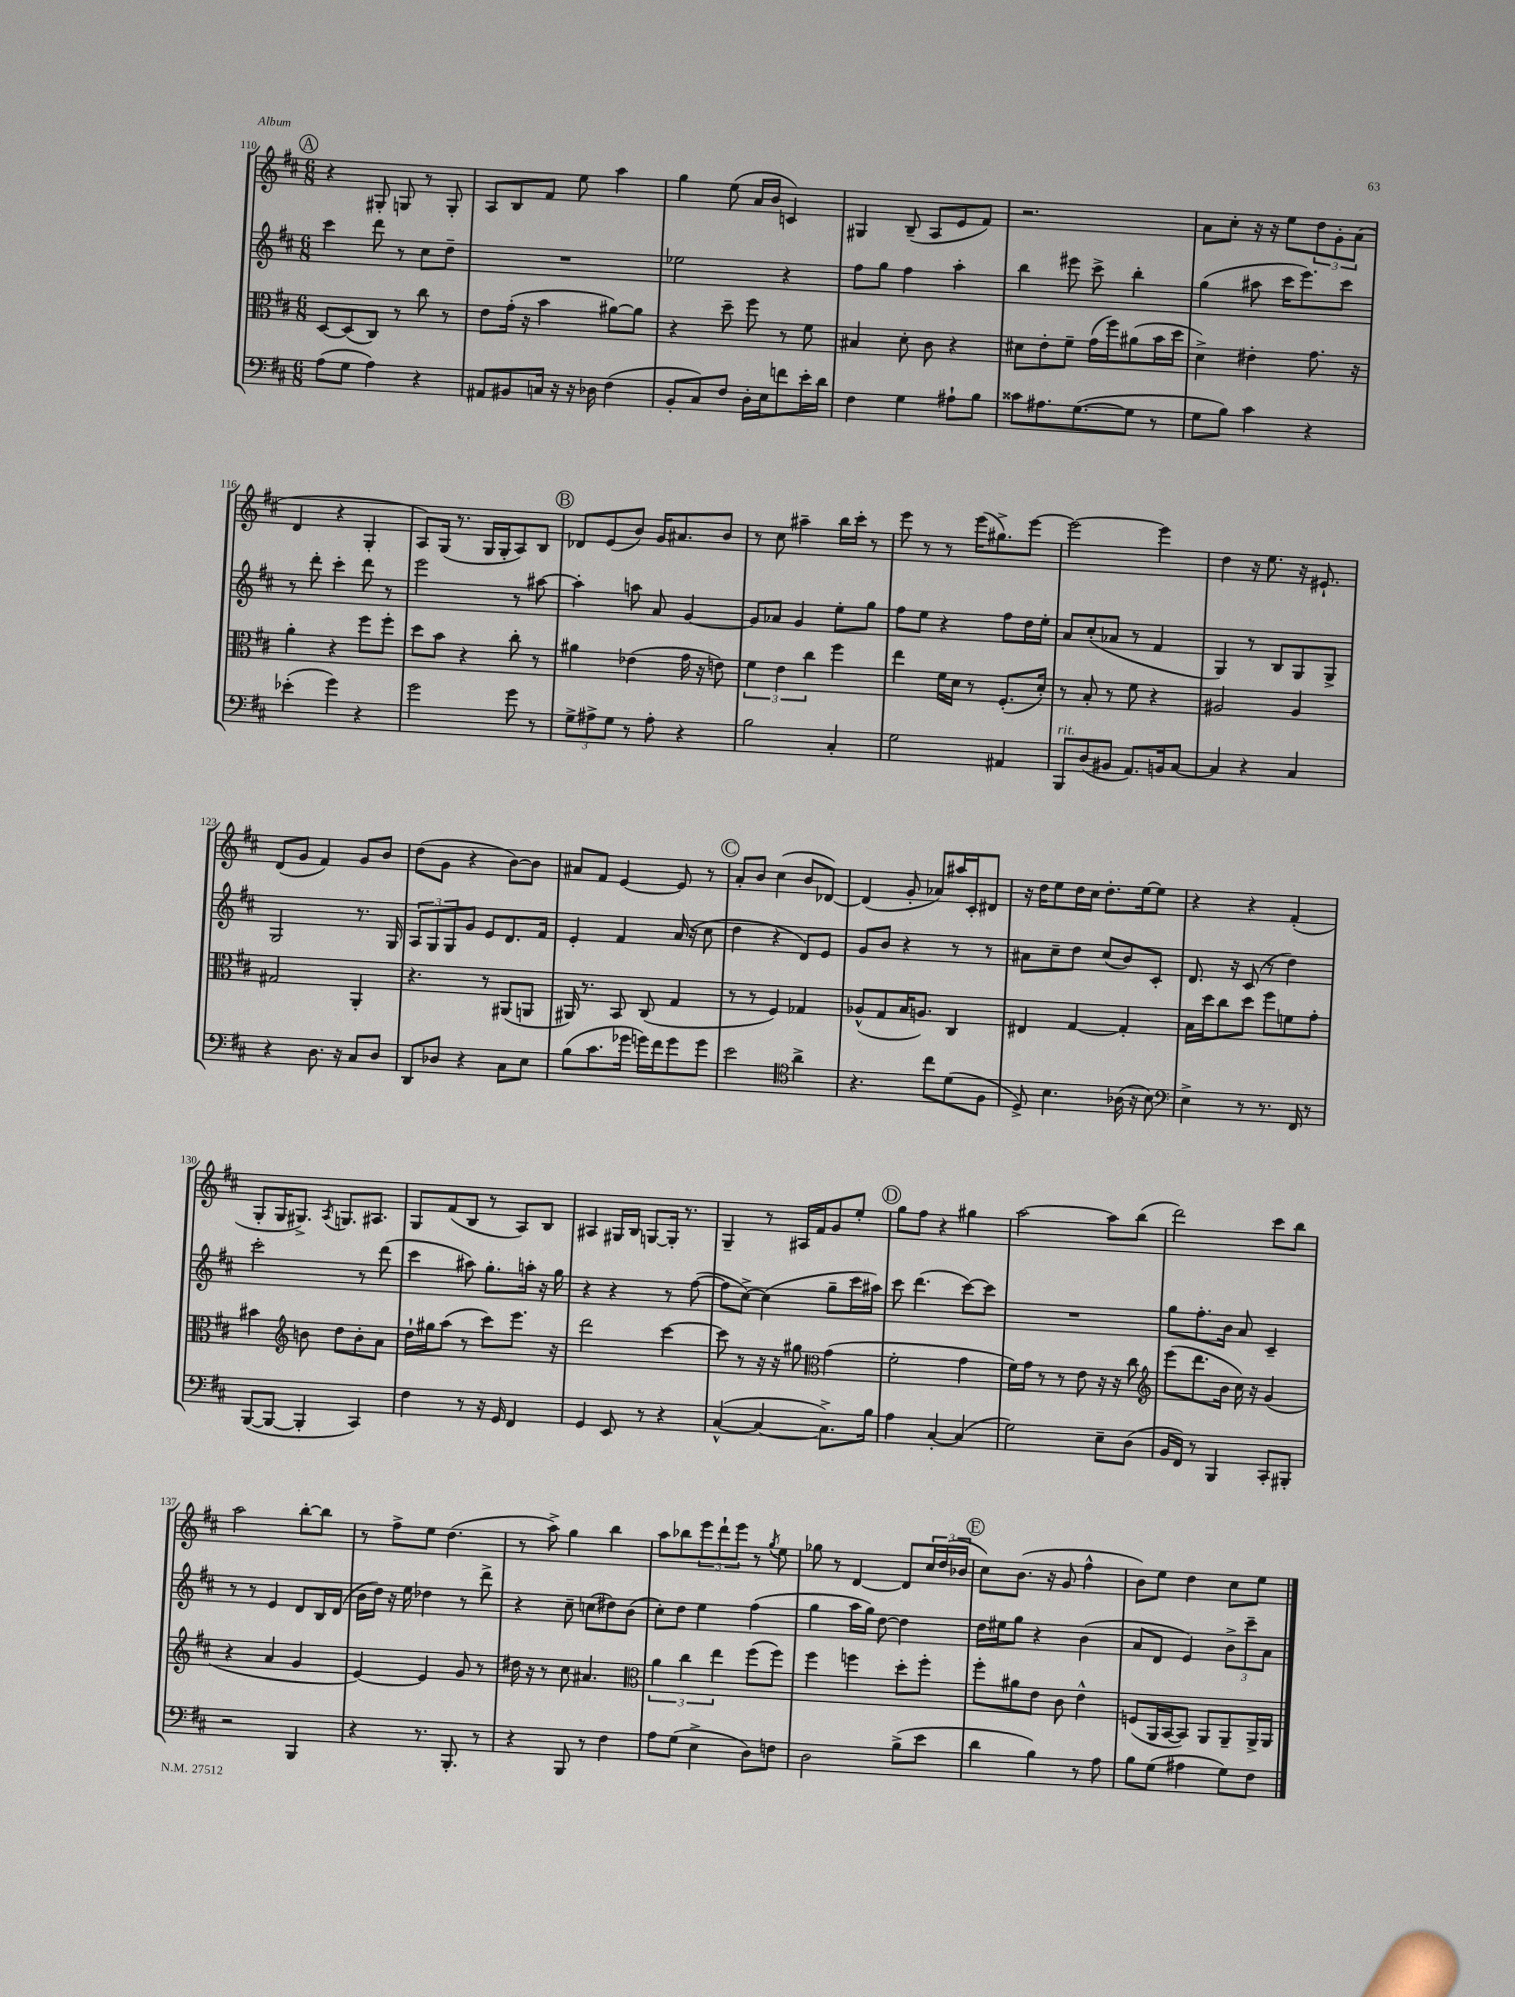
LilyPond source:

<<
\new StaffGroup <<
\new Staff = "s0" {
    \clef treble \key d \major \numericTimeSignature \time 6/8
    \mark \markup { \circle "A" } r4 gis8-. g8 r8 g8-. |
    a8 b8 fis'8 e''8 a''4 |
    g''4 e''8( a'16 b'16 c'4) |
    gis4 b8--( a8 e'8 fis'8) |
    r2. |
    a'8 cis''8-. r16 r16 e''8 \tuplet 3/2 { d''8 g'8-. a'8( } |
    d'4 r4 g4-. |
    a8) g16( r8. g16 g16-. a8) b8 |
    \mark \markup { \circle "B" } des'8 e'8( b'8) g'16 ais'8. b'8 |
    r8 cis''8 ais''4-- b''16 cis'''16-. r8 |
    e'''8 r8 r8 e'''16( gis''8.->) e'''8~ |
    e'''2~ e'''4 |
    d''4 r16 e''8. r16 eis'8.-! |
    d'8( g'8 fis'4) g'8 b'8 |
    d''8( g'8 r4 b'8~) b'8 |
    ais'8 fis'8 e'4~ e'8 r8 |
    \mark \markup { \circle "C" } a'8-. b'8 cis''4( b'8 des'8~) |
    des'4( g'8-. aes'8) ais''16 cis'16-. dis'8 |
    r16 d''16 e''8 d''16 cis''16 d''8.-. e''16~ e''8 |
    r4 r4 fis'4-.( |
    g8-. g16 gis8.->) \acciaccatura { a8 } g8. ais8. |
    g8 fis'8( b8 r8 a8) b8 |
    ais4 gis16 b16 g8~ g16-. r8. |
    g4-- r8 ais16 fis'16 g'8 e''8-. |
    \mark \markup { \circle "D" } g''8 fis''8 r4 gis''4 |
    a''2~ a''8 b''8( |
    d'''2) cis'''8 b''8 |
    a''2 b''8~-. b''8 |
    r8 fis''8-> e''8 d''4.( |
    r8 a''8->) g''4 b''4 |
    a''8 bes''8 \tuplet 3/2 { e'''8 d'''8-! e'''8 } r8 \acciaccatura { g''8 } e''8 |
    ges''8 r8 d'4~ d'8 \tuplet 3/2 { cis''16 d''16( bes'16 } |
    \mark \markup { \circle "E" } cis''8) b'8.( r16 g'8 fis''4-^ |
    b'8) e''8 d''4 cis''8 e''8 \bar "|." |
}
\new Staff = "s1" {
    \clef treble \key d \major \numericTimeSignature \time 6/8
    \mark \markup { \circle "A" } cis'''4 d'''8 r8 cis''8 d''8-- |
    R2. |
    ees''2 r4 |
    fis''8 g''8 fis''4 a''4-. |
    b''4 eis'''8 cis'''8-> b''4-. |
    g''4( ais''8 cis'''16 e'''8.) cis'''8 |
    r8 d'''8-. cis'''4-. d'''8 r8 |
    e'''2 r8 ais''8~ |
    \mark \markup { \circle "B" } ais''4-. a''8 a'8 g'4~ |
    g'8 aes'8 g'4 e''8-. g''8 |
    fis''8 e''8 r4 fis''8 d''16 e''16-. |
    a'8 cis''8-.( aes'8 r8 fis'4 |
    g4) r8 b8 g8 g8-> |
    g2 r8. g16 |
    \tuplet 3/2 { a8 g8 g8 } g'8 e'8 d'8. fis'16 |
    e'4-. fis'4 a'16( r16 cis''8 |
    \mark \markup { \circle "C" } d''4 r4 d'8) e'8 |
    g'8 b'8 r4 r8 r8 |
    ais'8 cis''8-- d''8 cis''8( b'8) cis'8-. |
    d'8. r16 cis'8( r8 d''4) |
    cis'''2-. r8 d'''8( |
    cis'''4 ais''8) g''8.-. a''16-. r16 g''16 |
    r4 r4 r8 fis''8~( |
    fis''8 cis''8~->) cis''4( g''8-- cis'''16 ais''16) |
    \mark \markup { \circle "D" } cis'''8 d'''4.( cis'''8~) cis'''8 |
    R2. |
    g''8 fis''8.-. b'16 a'8 cis'4-- |
    r8 r8 e'4 d'8 b16 d'16( |
    b'16 d''16) r16 e''16 des''4 r8 d'''8-> |
    r4 cis''8-- c''8( dis''8) b'8( |
    cis''8-.) d''8 e''4 fis''4( |
    g''4 a''16 g''16) d''8~ d''4 |
    \mark \markup { \circle "E" } d''16 eis''16 g''8 r4 b'4( |
    a'8 d'8 e'4) \tuplet 3/2 { b'8-> cis'''8-- a'8 } \bar "|." |
}
\new Staff = "s2" {
    \clef alto \key d \major \numericTimeSignature \time 6/8
    \mark \markup { \circle "A" } d8~ d8( cis8) r8 cis''8 r8 |
    e'8 g'16-.( r16 b'4 ais'8~) ais'8 |
    r4 d''8-- fis''8 r8 fis'8 |
    bis4 d'8-. cis'8 r4 |
    dis'8 e'8-. fis'8-- g'16( fis''16) ais'8( b'16 d''16 |
    d'4->) eis'4-. g'8. r16 |
    a'4-. r4 fis''8 fis''8-. |
    d''8 b'8 r4 cis''8-. r8 |
    \mark \markup { \circle "B" } ais'4 ees'4( g'16 r16 e'8) |
    \tuplet 3/2 { fis'4 e'4 cis''4 } fis''4 |
    e''4 fis'16 d'16 r8 fis8.-.( d'16-.) |
    r8 b8-. r8 fis'8 r4 |
    ais2 ais4 |
    gis2 a,4-. |
    r4. r8 ais,8( a,8 |
    ais,16) r8. b,8 cis8( g4 |
    \mark \markup { \circle "C" } r8 r8 fis4) ges4 |
    aes8-^( g8 b16 a8.) cis4 |
    eis4 g4~ g4-. |
    b16 d''16 cis''8 d''8 fis''8 f'8 g'8-. |
    bis'4 \clef treble b'8 d''8 b'8-. a'8 |
    d''16-! gis''16 a''8( r8 cis'''8) e'''8. r16 |
    d'''2 cis'''4~ |
    cis'''8 r8 r16 r16 gis''8 \clef alto g'4( |
    \mark \markup { \circle "D" } fis'2-. g'4 |
    fis'16) g'16 r8 r8 e'8 r16 r16 cis''8 |
    \clef treble e'''8( d'''8. b'16 cis''16) r16 g'4( |
    r4 a'4 g'4 |
    e'4~) e'4 g'8 r8 |
    dis''16 r16 r8 cis''8 ais'4. |
    \clef alto \tuplet 3/2 { a'4 cis''4 e''4 } fis''8( fis''8) |
    fis''4 f''4 d''8-. f''8-. |
    \mark \markup { \circle "E" } fis''8-. ais'8 e'8 cis'8 e'4-^ |
    f8( a,16 b,16~ b,8) a,8 a,8-- a,16-> a,16 \bar "|." |
}
\new Staff = "s3" {
    \clef bass \key d \major \numericTimeSignature \time 6/8
    \mark \markup { \circle "A" } a8( g8 a4) r4 |
    ais,8 bis,8 c16 r16 r16 des16 fis4( |
    b,8-. cis8) fis8 d16-. e16 f'8 e'16-. d'16 |
    fis4 g4 ais8-! b8 |
    cisis'8 ais8. g8.~( g8 r8 |
    g8 b8) cis'4 r4 |
    ees'4-.( g'4) r4 |
    g'2 g'8 r8 |
    \mark \markup { \circle "B" } \tuplet 3/2 { g8-> ais8-> g8 } r8 ais8-. r4 |
    b2 cis4-. |
    g2 ais,4 |
    b,,8^\markup { \italic "rit." } d8( bis,8 a,8.) b,16 cis8~ |
    cis4 r4 cis4 |
    r4 d8. r16 cis8 d8 |
    d,8 des8 r4 cis8 e8 |
    b8( cis'8. ges'16 g'16) fis'16 g'8 g'8 |
    \mark \markup { \circle "C" } e'2 \clef tenor a'4-> |
    r4. cis''8 d'8( fis8 |
    d8->) b4. aes16( r16 b8) |
    \clef bass e4-> r8 r8. fis,16 r8 |
    b,,8~( b,,8~ b,,4-. cis,4) |
    fis4 r8 r16 g,16 fis,4 |
    g,4 e,8 r8 r4 |
    cis4~-^( cis4~ cis8.->) b16 |
    \mark \markup { \circle "D" } a4 cis4~-. cis4( |
    g2) e8-- d8( |
    b,16 fis,16) r8 b,,4 cis,8-. bis,,8-. |
    r2 b,,4 |
    r4 r8. b,,8.-. r8 |
    r4 b,,8 r8 fis4 |
    a8 g8( e4-> d8) f8 |
    d2 b8->( e'8 |
    \mark \markup { \circle "E" } d'4 b4) r8 a8 |
    b8 g8( ais4 g8) fis8 \bar "|." |
}
>>
>>
\layout { \context { \Score currentBarNumber = #110 } }
